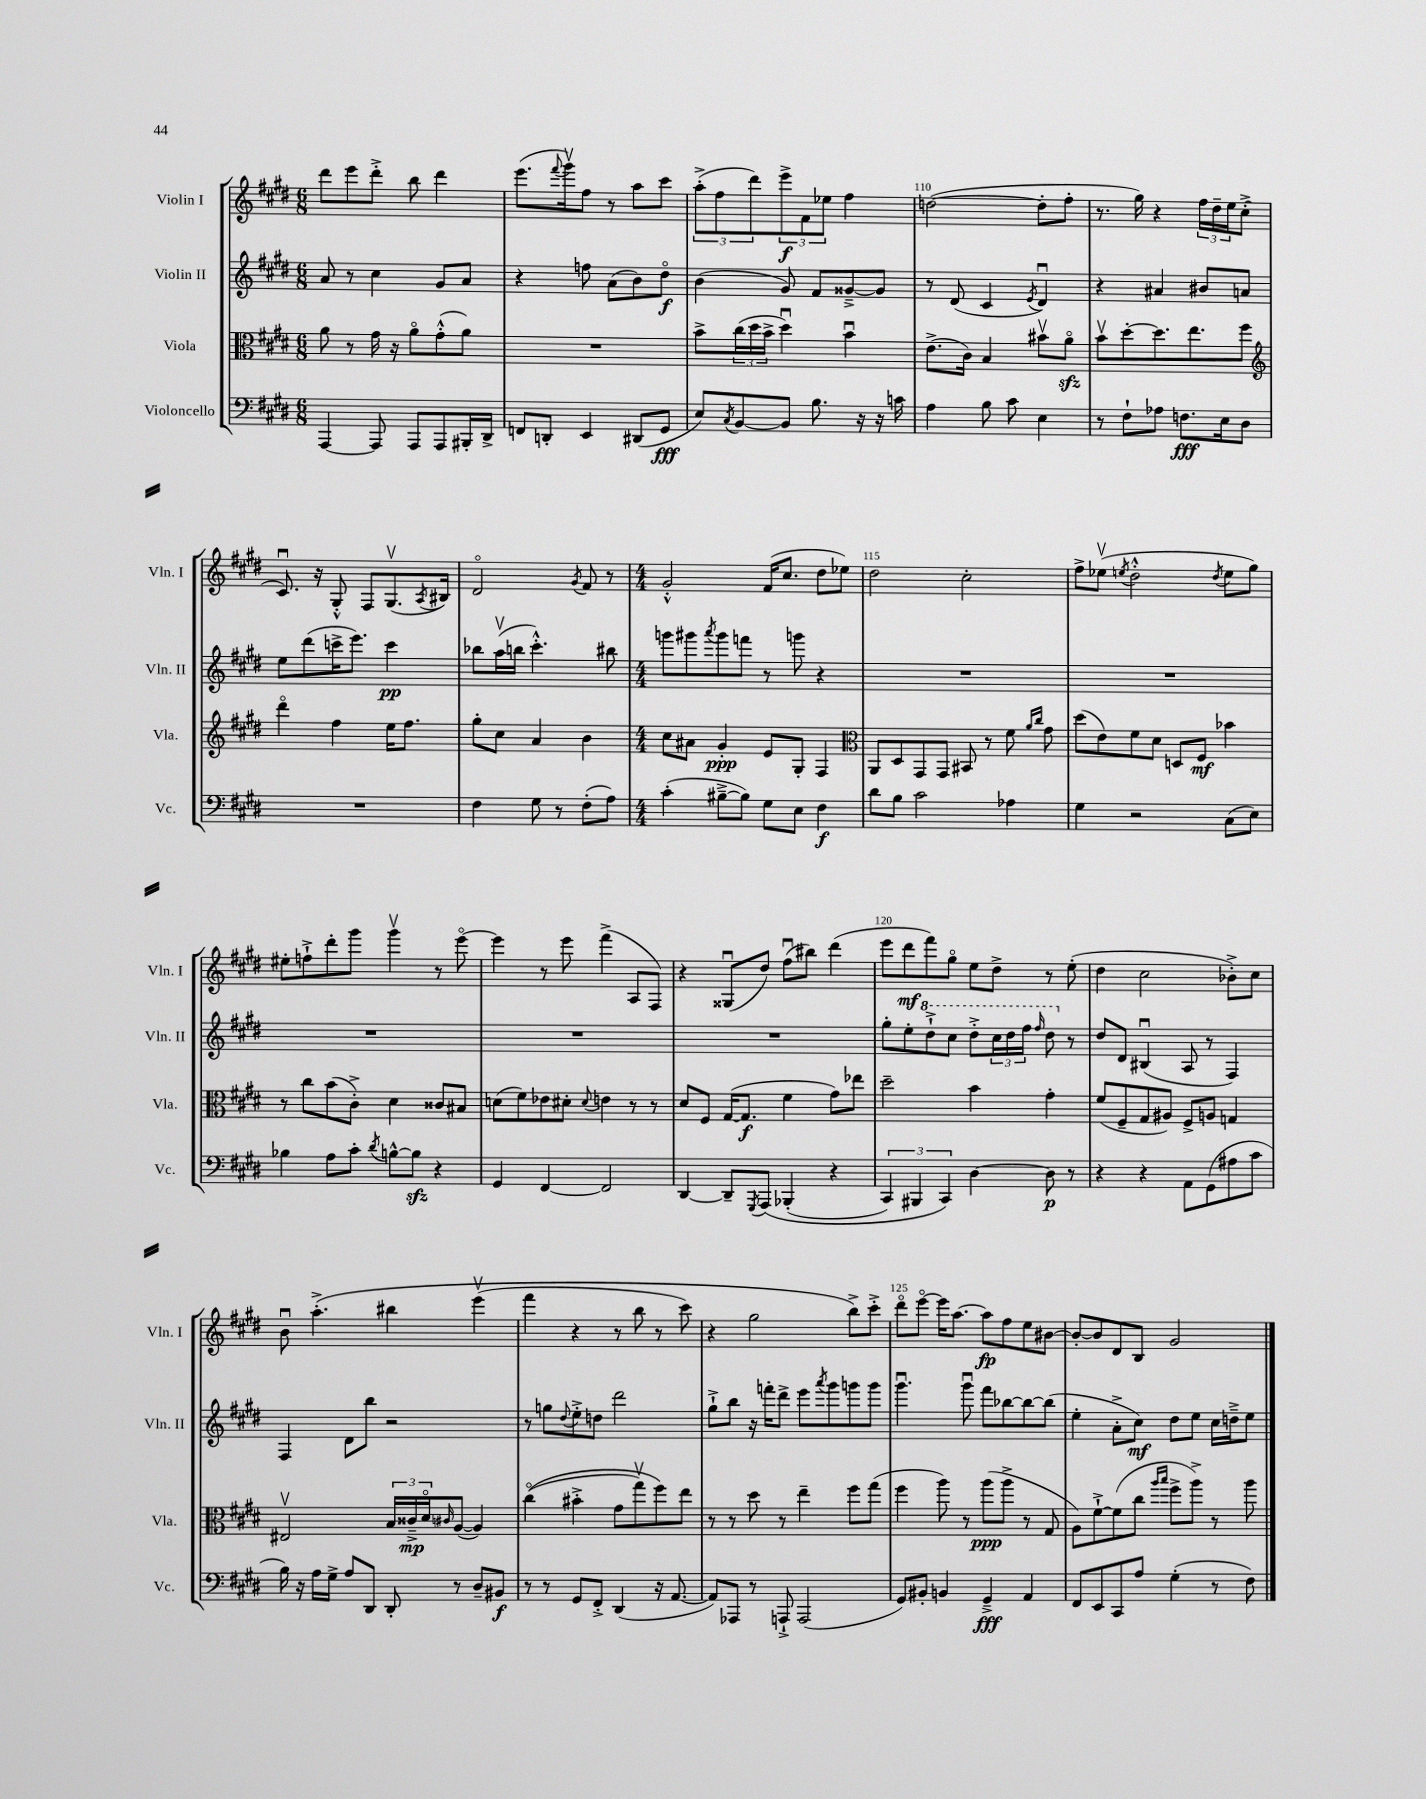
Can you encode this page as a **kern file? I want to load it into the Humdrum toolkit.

**kern	**dynam	**kern	**dynam	**kern	**dynam	**kern	**dynam
*part4	*part4	*part3	*part3	*part2	*part2	*part1	*part1
*staff4	*staff4	*staff3	*staff3	*staff2	*staff2	*staff1	*staff1
*I"Violoncello	*	*I"Viola	*	*I"Violin II	*	*I"Violin I	*
*I'Vc.	*	*I'Vla.	*	*I'Vln. II	*	*I'Vln. I	*
*clefF4	*	*clefC3	*	*clefG2	*	*clefG2	*
*k[f#c#g#d#]	*	*k[f#c#g#d#]	*	*k[f#c#g#d#]	*	*k[f#c#g#d#]	*
*M6/8	*	*M6/8	*	*M6/8	*	*M6/8	*
=107	=107	=107	=107	=107	=107	=107	=107
[4AAA/	.	8a\	.	8a/	.	8ddd#\L	.
.	.	8r	.	8r	.	8eee\	.
8AAA/]	.	16g#\	.	4cc#\	.	8ddd#'^\J	.
.	.	16r	.	.	.	.	.
8AAA/L	.	8a\L	.	.	.	8bb\	.
8AAA/	.	(8g#'^^\	.	8g#/L	.	4ddd#\	.
16BBB#X'/L	.	8a\J)	.	8a/J	.	.	.
16DD#^/JJ	.	.	.	.	.	.	.
=108	=108	=108	=108	=108	=108	=108	=108
8FFn/L	.	2.r	.	4r	.	(8.eee\L	.
8DDn'/J	.	.	.	.	.	.	.
.	.	.	.	.	.	8qqfff#/	.
.	.	.	.	.	.	16ggg#v\k)	.
4EE/	.	.	.	8ffn\	.	8ff#\J	.
.	.	.	.	(8a\L	.	8r	.
(8DD#X/L	.	.	.	8b\)	.	8aa\L	.
8GG#/J	fff	.	.	8dd#\J	f	8ccc#\J	.
=109	=109	=109	=109	=109	=109	=109	=109
8E/L)	.	8b^\L	.	(4b\	.	(12aa'^\L	.
.	.	.	.	.	.	12ff#\	.
8qC#/	.	.	.	.	.	.	.
[8BB/	.	(24cc#\L	.	.	.	.	.
.	.	24dd#\	.	.	.	12ddd#\)	.
.	.	24b^\JJ	.	.	.	.	.
8BB/J]	.	4dd#u\)	.	8g#/)	.	12eee^\	f
.	.	.	.	.	.	12f#\	.
8.B\	.	.	.	8f#/L	.	.	.
.	.	.	.	.	.	12ee-X\J	.
.	.	4bu\	.	[8g##X~^/	.	4ff#\	.
16r	.	.	.	.	.	.	.
16r	.	.	.	8g##/J]	.	.	.
16cn\	.	.	.	.	.	.	.
=110	=110	=110	=110	=110	=110	=110	=110
4A\	.	(8.e^\L	.	8r	.	([2ddn\	.
.	.	.	.	(8d#/	.	.	.
.	.	16c#\Jk)	.	.	.	.	.
8B\	.	4B/	.	4c#/	.	.	.
8c#\	.	.	.	.	.	.	.
.	.	.	.	8qe/	.	.	.
4E\	.	8b#Xv\L	.	4d#u/)	.	8dd'\L]	.
.	.	8azz\J	.	.	.	8ff#'\J	.
=111	=111	=111	=111	=111	=111	=111	=111
8r	.	8bv\L	.	4r	.	8.r	.
8F#`\L	.	[8dd#'\	.	.	.	.	.
.	.	.	.	.	.	16gg#\)	.
8A-X\J	.	8.dd#\]	.	4a#X/	.	4r	.
8.Fn\L	fff	.	.	.	.	.	.
.	.	8.ee\	.	.	.	.	.
.	.	.	.	8b#X/L	.	24ff#\LL	.
.	.	.	.	.	.	24dd#~\	.
16E\k	.	.	.	.	.	.	.
.	.	.	.	.	.	24ee\J	.
8D#\J	.	8ff#\J	.	8an/J	.	(8cc#'^\J	.
!!LO:LB:g=z
=112	=112	=112	=112	=112	=112	=112	=112
*	*	*clefG2	*	*	*	*	*
2.r	.	4ddd#\	.	8ee\L	.	8.c#u/)	.
.	.	.	.	(8ddd#\	.	.	.
.	.	.	.	.	.	16r	.
.	.	4ff#\	.	16cccn^\K	.	8G#'^^/	.
.	.	.	.	8.eee\J)	.	.	.
.	.	.	.	.	.	8F#/L	.
.	.	16ee\KL	.	4ccc\	pp	(8.G#v/	.
.	.	8.ff#\J	.	.	.	.	.
.	.	.	.	.	.	8qA/	.
.	.	.	.	.	.	16B#X/Jk)	.
=113	=113	=113	=113	=113	=113	=113	=113
4F#\	.	8gg#'\L	.	8bb-X\L	.	2d#/	.
.	.	8cc#\J	.	(16aav\L	.	.	.
.	.	.	.	16bbn\JJ	.	.	.
8G#\	.	4a/	.	4.ccc#'^^\)	.	.	.
8r	.	.	.	.	.	.	.
.	.	.	.	.	.	8qg#/	.
(8F#'\L	.	4b\	.	.	.	8f#/	.
8A\J)	.	.	.	8bb#X\	.	8r	.
=114	=114	=114	=114	=114	=114	=114	=114
*M4/4	*	*M4/4	*	*M4/4	*	*M4/4	*
(4c#'\	.	8cc#\L	.	8gggn\L	.	2g#'^^/	.
.	.	8a#X\J	.	8ggg#X\	.	.	.
.	.	.	.	8qaaa/	.	.	.
[8B#X~^\L	.	4g#'/	ppp	8ggg#\	.	.	.
8B#\J])	.	.	.	8fffn\J	.	.	.
8G#\L	.	8e/L	.	8r	.	(16f#/KL	.
.	.	.	.	.	.	8.cc#/J	.
8E\J	.	8G#'/J	.	8gggn\	.	.	.
4F#\	f	4F#/	.	4r	.	8dd#\L	.
.	.	.	.	.	.	8ee-X\J)	.
=115	=115	=115	=115	=115	=115	=115	=115
*	*	*clefC3	*	*	*	*	*
8d#\L	.	8AA/L	.	1r	.	2dd#\	.
8B\J	.	8D#/	.	.	.	.	.
2c#\	.	8GG#/	.	.	.	.	.
.	.	8GG#/J	.	.	.	.	.
.	.	8BB#X/	.	.	.	2cc#'\	.
.	.	8r	.	.	.	.	.
4A-X\	.	8f#\	.	.	.	.	.
.	.	16qqa/LL	.	.	.	.	.
.	.	16qqcc#/JJ	.	.	.	.	.
.	.	8g#\	.	.	.	.	.
=116	=116	=116	=116	=116	=116	=116	=116
4G#\	.	(8dd#\L	.	1r	.	8ff#^\L	.
.	.	8e\)	.	.	.	(8ee-Xv\J	.
.	.	.	.	.	.	8qeen/	.
2r	.	8f#\	.	.	.	2dd#'^^\	.
.	.	8d#\J	.	.	.	.	.
.	.	8Dn/L	.	.	.	.	.
.	.	8F#/J	mf	.	.	.	.
.	.	.	.	.	.	8qdd#/	.
(8C#\L	.	4b-X\	.	.	.	8ee\L	.
8E\J)	.	.	.	.	.	8gg#\J)	.
!!LO:LB:g=z
=117	=117	=117	=117	=117	=117	=117	=117
4B-X\	.	8r	.	1r	.	8ee#X'\L	.
.	.	8cc#\L	.	.	.	8ffn`^\	.
8A\L	.	(8b\	.	.	.	8ddd#'\	.
8c#'\J	.	8c#'^\J)	.	.	.	8ggg#\J	.
8qd#/	.	.	.	.	.	.	.
[8Bn^^\L	.	4d#\	.	.	.	4ggg#v\	.
8Bzz\J]	.	.	.	.	.	.	.
4r	.	8c##X/L	.	.	.	8r	.
.	.	8B#X/J	.	.	.	[8eee\	.
=118	=118	=118	=118	=118	=118	=118	=118
4GG#/	.	(8dn\L	.	1r	.	4eee\]	.
.	.	8f#\)	.	.	.	.	.
[4FF#/	.	8e-X\	.	.	.	8r	.
.	.	8d#X'\J	.	.	.	8eee\	.
.	.	8qqd#/	.	.	.	.	.
2FF#/]	.	4en\	.	.	.	(4fff#^\	.
.	.	8r	.	.	.	8A/L	.
.	.	8r	.	.	.	8F#/J)	.
=119	=119	=119	=119	=119	=119	=119	=119
[4DD#/	.	8d#/L	.	1r	.	4r	.
.	.	8F#/J	.	.	.	.	.
8DD#~/L]	.	([16G#/KL	.	.	.	(8G##Xu/L	.
.	.	8.G#/J]	f	.	.	.	.
8qGGG#/	.	.	.	.	.	.	.
(8AAA/J	.	.	.	.	.	8dd#/J)	.
(4BBB-X'/	.	4f#\	.	.	.	(8ff#u\L	.
.	.	.	.	.	.	8bb#X\J)	.
4r	.	8g#\L)	.	.	.	(4ddd#\	.
.	.	8ee-X\J	.	.	.	.	.
=120	=120	=120	=120	=120	=120	=120	=120
6CC#/)	.	2dd#~\	.	8gg#'\L	.	8eee\L	.
.	.	.	.	8ee'\	.	8ddd#\	mf
6BBB#X/	.	.	.	.	.	.	.
*	*	*	*	*8va	*	*	*
.	.	.	.	8ddd#`^\	.	8fff#\)	.
6CC#/)	.	.	.	.	.	.	.
.	.	.	.	8ccc#\J	.	8gg#\J	.
[4D#\	.	4b\	.	8ddd#'^\L	.	8ee\L	.
.	.	.	.	24ccc#\L	.	8dd#^\J	.
.	.	.	.	24ddd#\	.	.	.
.	.	.	.	24fff#\JJ	.	.	.
.	.	.	.	16qqfff#/	.	.	.
8D#\]	p	4g#'\	.	8ddd#\	.	8r	.
*	*	*	*	*X8va	*	*	*
8r	.	.	.	8r	.	(8ee'\	.
=121	=121	=121	=121	=121	=121	=121	=121
4r	.	(8f#/L	.	8dd#/L	.	4dd#\	.
.	.	8F#~/	.	8d#/J	.	.	.
4r	.	8G#/	.	(4B#Xu/	.	2cc#\	.
.	.	8A#X/J)	.	.	.	.	.
8AA\L	.	8F#^/L	.	8A/	.	.	.
(8GG#\	.	8An/J	.	8r	.	.	.
8A#X\	.	4Gn/	.	4F#/)	.	8b-X'^\L)	.
8c#\J	.	.	.	.	.	8cc#\J	.
!!LO:LB:g=z
=122	=122	=122	=122	=122	=122	=122	=122
16B\)	.	2E#Xv/	.	4F#/	.	8bu\	.
16r	.	.	.	.	.	.	.
16A\LL	.	.	.	.	.	(4.aa'^\	.
16G#^\JJ	.	.	.	.	.	.	.
8A/L	.	.	.	8d#\L	.	.	.
8DD#/J	.	.	.	8bb\J	.	.	.
8DD#'/	.	24B/LL	.	2r	.	4bb#X\	.
.	.	24c##X~^/	mp	.	.	.	.
.	.	24d#/J	.	.	.	.	.
.	.	16qqc#X/	.	.	.	.	.
8r	.	([8A/J	.	.	.	.	.
8D#~/L	.	4A/])	.	.	.	(4eeev\	.
8BB#X/J	f	.	.	.	.	.	.
=123	=123	=123	=123	=123	=123	=123	=123
8r	.	((4cc#\	.	8r	.	4fff#\	.
8r	.	.	.	8ggn\L	.	.	.
.	.	.	.	8qqdd#/	.	.	.
8GG#/L	.	4b#X'^\	.	8ee'^\	.	4r	.
8FF#'^/J	.	.	.	8ddn\J	.	.	.
(4DD#/	.	8g#\L	.	2ddd#\	.	8r	.
.	.	8gg#v\)	.	.	.	8bb\	.
16r	.	8ff#\)	.	.	.	8r	.
[8.AA/	.	.	.	.	.	.	.
.	.	8ee\J	.	.	.	8ccc#\)	.
=124	=124	=124	=124	=124	=124	=124	=124
8AA/L])	.	8r	.	8gg#`^\L	.	4r	.
8AAA-X/J	.	8r	.	8bb\J	.	.	.
8r	.	8dd#\	.	16r	.	2gg#\	.
.	.	.	.	16fffn'\KL	.	.	.
8AAAn`^/	.	8r	.	8ddd#^\J	.	.	.
(2AAA/	.	4ee~\	.	8eee\L	.	.	.
.	.	.	.	8qaaa/	.	.	.
.	.	.	.	8ggg#\	.	.	.
.	.	8ff#\L	.	8gggn\	.	8bb^\L)	.
.	.	(8gg#\J	.	8ggg\J	.	8ccc#'^\J	.
=125	=125	=125	=125	=125	=125	=125	=125
8GG#/L)	.	4ff#\	.	4.ggg#u\	.	8ddd#\L	.
8BB#X'/J	.	.	.	.	.	[8eee\J	.
4BBn/	.	8aa\)	.	.	.	16eee\KL]	.
.	.	.	.	.	.	[8.aa\J	.
.	.	8r	.	8ggg#u\	.	.	.
4GG#~^/	fff	(8aa\L	ppp	8fff#\L	.	8aa\L]	fp
.	.	8aa^\J	.	[8bb-X\	.	8ff#\	.
4AA/	.	8r	.	8bb-\_	.	8ee\	.
.	.	8G#/	.	(8bb-\J]	.	[8b#X\J	.
=126	=126	=126	=126	=126	=126	=126	=126
8FF#/L	.	8A\L)	.	4ee'\	.	8b#'/L_	.
8EE/	.	[8f#`^\	.	.	.	8b#/]	.
8CC#/	.	(8f#\]	.	8a'^\L	.	8d#/	.
8A/J	.	8cc#\J	.	8cc#\J)	mf	8B/J	.
.	.	16qqaa/LL	.	.	.	.	.
.	.	16qqbb/JJ	.	.	.	.	.
(4G#'\	.	8ff#^\L	.	8dd#\L	.	2g#/	.
.	.	8aa^\J)	.	8ee\J	.	.	.
8r	.	8r	.	16cc#\LL	.	.	.
.	.	.	.	16ddn~^\J	.	.	.
8F#\)	.	8aa\	.	8ee\J	.	.	.
==	==	==	==	==	==	==	==
*-	*-	*-	*-	*-	*-	*-	*-
